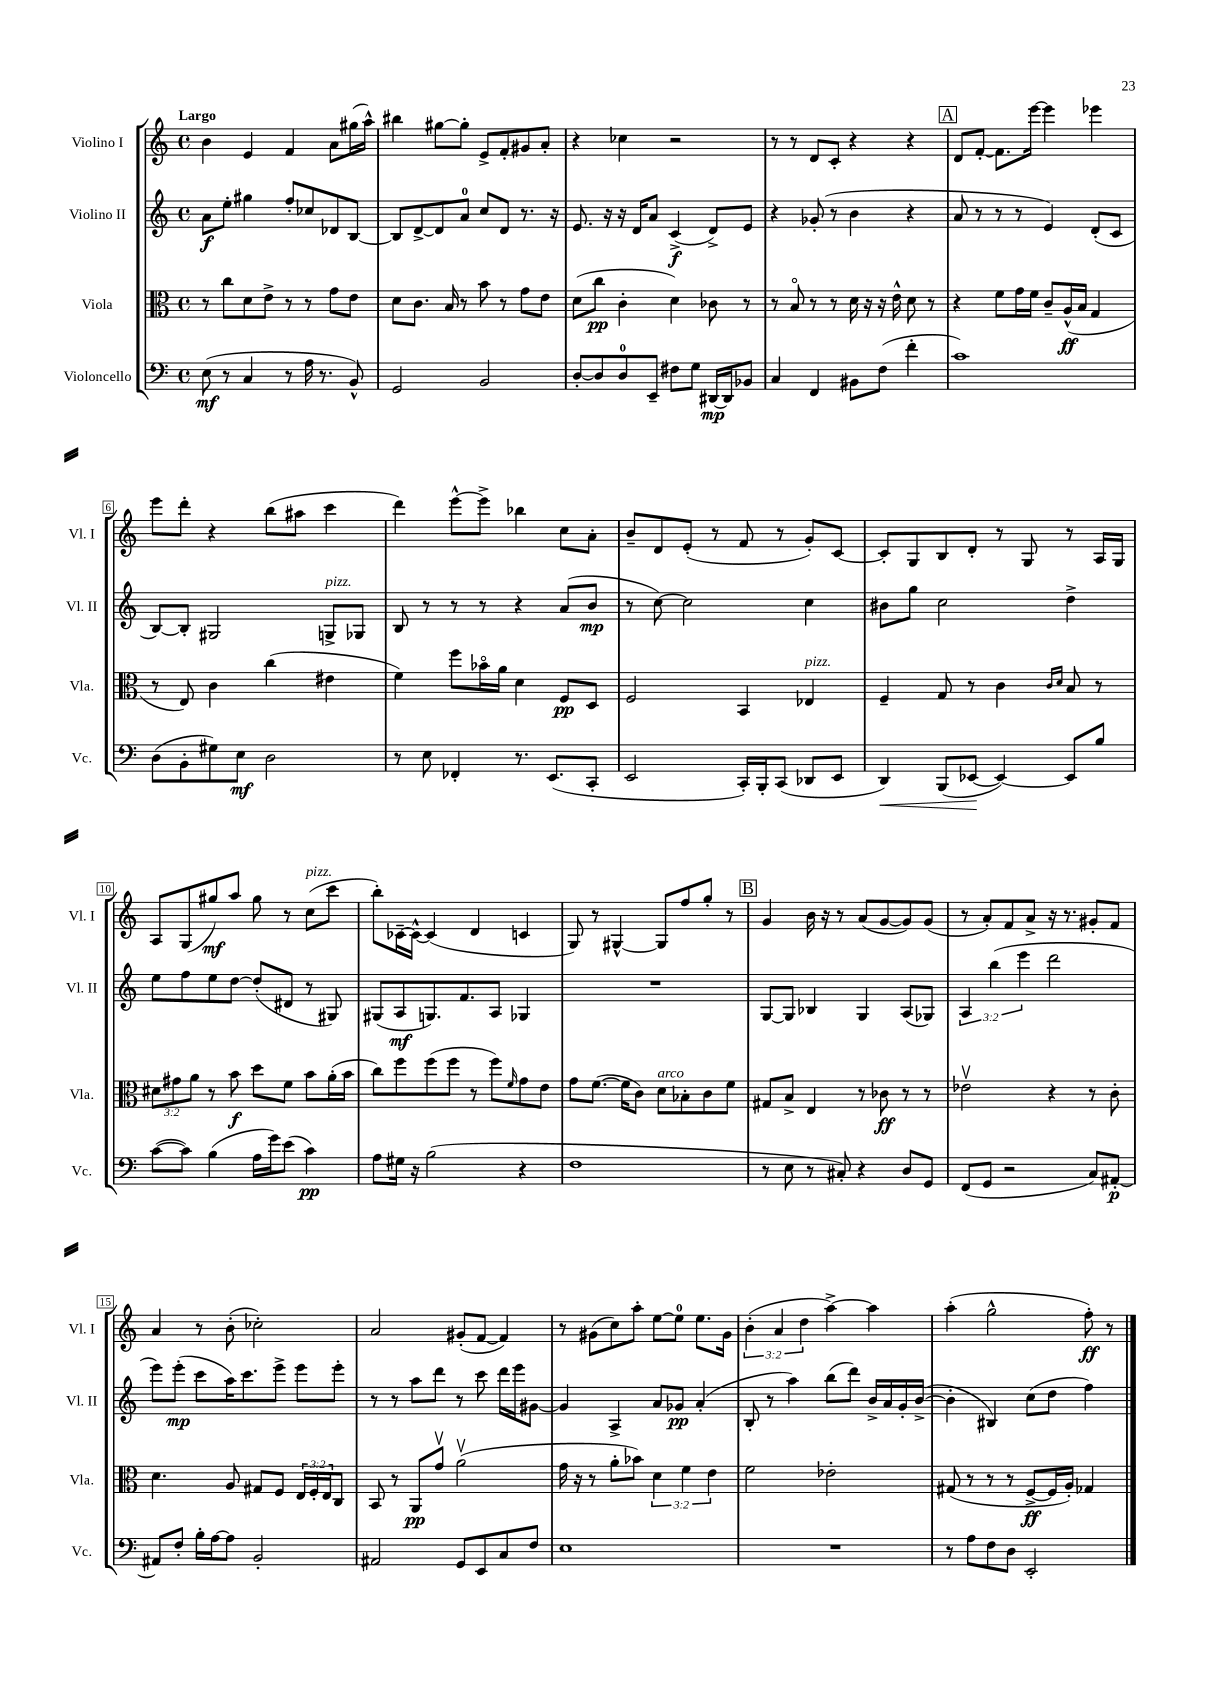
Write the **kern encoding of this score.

**kern	**kern	**kern	**kern
*staff4	*staff3	*staff2	*staff1
*clefF4	*clefC3	*clefG2	*clefG2
*k[]	*k[]	*k[]	*k[]
*M4/4	*M4/4	*M4/4	*M4/4
*met(c)	*met(c)	*met(c)	*met(c)
(8E	8r	8a	4b
8r	8cc	8ee'	.
4C	8d	4gg#	4e
.	8e^	.	.
8r	8r	8ff'	4f
16A	8r	8cc-	.
8.r	.	.	.
.	8g	8d-	8a
8BB^^)	8e	[8B	(16gg#
.	.	.	16aa^^)
=	=	=	=
2GG	8d	8B]	4bb#
.	8.c	[8d^	.
.	.	8d]	[8gg#
.	16B	.	.
.	8r	8a	8gg#']
2BB	8b	8cc	8e^
.	8r	8d	8f'
.	8g	8.r	8g#
.	8e	.	8a'
.	.	16r	.
=	=	=	=
[8D'	(8d	8.e	4r
8D]	8cc	.	.
.	.	16r	.
8D	4c'	16r	4cc-
.	.	16d	.
8EE~	.	8a	.
8F#	4d)	(4c^	2r
8G	.	.	.
[16DD#	8c-	8d^)	.
16DD#]	.	.	.
8BB-	8r	8e	.
=	=	=	=
4C	8r	4r	8r
.	8Bo	.	8r
4FF	8r	(8g-'	8d
.	8r	8r	8c'
8BB#	16d	4b	4r
.	16r	.	.
(8F	16r	.	.
.	16e^^	.	.
4f'	8d	4r	4r
.	8r	.	.
=	=	=	=
1c)	4r	8a	8d
.	.	8r	[8f'
.	8f	8r	8.f]
.	16g	8r	.
.	16f	.	[16eee
.	8c~	4e)	4eee]
.	(16A^^	.	.
.	16B	.	.
.	4G	(8d'	4eee-
.	.	8c	.
=	=	=	=
(8D	8r	[8B)	8eee
8BB'	8E)	8B']	8ddd'
8G#)	4c	2G#	4r
8E	.	.	.
2D	(4cc	.	(8bb
.	.	.	8aa#
.	4e#	8G^	4ccc
.	.	8G-	.
=	=	=	=
8r	4f)	8B	4ddd)
8E	.	8r	.
4FF-'	8ff	8r	[8eee^^
.	16b-o	8r	8eee^]
.	16a	.	.
8.r	4d	4r	4bb-
(8.EE	.	.	.
.	8F	(8a	8cc
8CC'	8D	8b	8a'
=	=	=	=
2EE	2F	8r	8b~
.	.	[8cc)	8d
.	.	2cc]	(8e'
.	.	.	8r
16CC')	4BB	.	8f
16BBB'	.	.	.
(8CC	.	.	8r
8DD-	4E-	4cc	8g')
8EE	.	.	[8c
=	=	=	=
4DD)	4F~	8b#	8c']
.	.	8gg	8G
(8BBB	8G	2cc	8B
[8EE-	8r	.	8d'
4EE-_)	4c	.	8r
.	.	.	8G
.	16qqc	.	.
.	16qqd	.	.
8EE-]	8B	4dd^	8r
8B	8r	.	16A
.	.	.	16G
=	=	=	=
([8c	12d#	8ee	8A
.	12g#	.	.
8c])	.	8ff	(8G
.	12a	.	.
(4B	8r	8ee	8gg#)
.	8b	[8dd	8aa
16A	8dd	(8dd']	8gg#
16g)	.	.	.
(8e	8f	8d#	8r
4c)	8b	8r	(8cc
.	(16a'	8G#)	8ccc
.	16b	.	.
=	=	=	=
8A	8cc)	(8G#	8bb')
16G#	8ff	8A	[16c-~
16r	.	.	16c-^^_
(2B	(8ff	8.G)	(4c-]
.	8ff	.	.
.	.	8.f	.
.	8r	.	4d
.	8ff)	8A	.
.	16qqf	.	.
4r	8g	4G-	4c
.	8e	.	.
=	=	=	=
1F	8g	1r	8G)
.	([8.f	.	8r
.	.	.	[4G#^^
.	16f]	.	.
.	8c)	.	.
.	8d	.	8G#]
.	8B-'	.	8ff
.	8c	.	8gg'
.	8f	.	8r
=	=	=	=
8r	8G#	[8G	4g
8E	8B^	8G]	.
8r	4E	4B-	16b
.	.	.	16r
8C#')	.	.	8r
4r	8r	4G	(8a
.	8c-	.	[8g
8D	8r	(8A	8g])
8GG	8r	8G-)	(8g
=	=	=	=
(8FF	2e-v	6A	8r
8GG	.	.	8a')
.	.	(6bb	.
2r	.	.	8f
.	.	6eee	.
.	.	.	8a^
.	4r	2ddd	16r
.	.	.	8.r
8C)	8r	.	8g#'
[8AA#'	8c'	.	8f
=	=	=	=
8AA#]	4.d	8eee)	4a
8F'	.	(8eee'	.
16B'	.	8ccc	8r
[16A	.	.	.
8A]	8A	16aa)	(8b'
.	.	8.ccc	.
2BB'	8G#	.	2cc-')
.	8F	8eee^	.
.	24E	8eee	.
.	24F'	.	.
.	24E	.	.
.	8C	8eee'	.
=	=	=	=
2AA#	8BB	8r	2a
.	8r	8r	.
.	8AA	8aa	.
.	8gv	8ddd	.
8GG	(2av	8r	(8g#'
8EE	.	8ccc	[8f
8C	.	16ddd	4f])
.	.	16eee	.
8F	.	[8g#	.
=	=	=	=
1E	16g	4g#]	8r
.	16r	.	.
.	8r	.	(8g#
.	8a'	4A^	8cc)
.	8b-)	.	8aa'
.	6d	8a	[8ee
.	.	8g-	8ee]
.	6f	.	.
.	.	(4a'	8.ee
.	6e	.	.
.	.	.	16g#
=	=	=	=
1r	2f	8B'	(6b'
.	.	8r	.
.	.	.	6a
.	.	4aa)	.
.	.	.	6dd
.	2e-'	(8bb	[4aa^)
.	.	8ddd)	.
.	.	16b^	4aa]
.	.	16a	.
.	.	16g'	.
.	.	([16b^	.
=	=	=	=
8r	(8G#	4b']	(4aa'
8A	8r	.	.
8F	8r	4B#)	2gg^^
8D	8r	.	.
2EE'	[8F^	(8cc	.
.	16F]	8dd	.
.	16A')	.	.
.	4G-	4ff)	8ff')
.	.	.	8r
==	==	==	==
*-	*-	*-	*-
